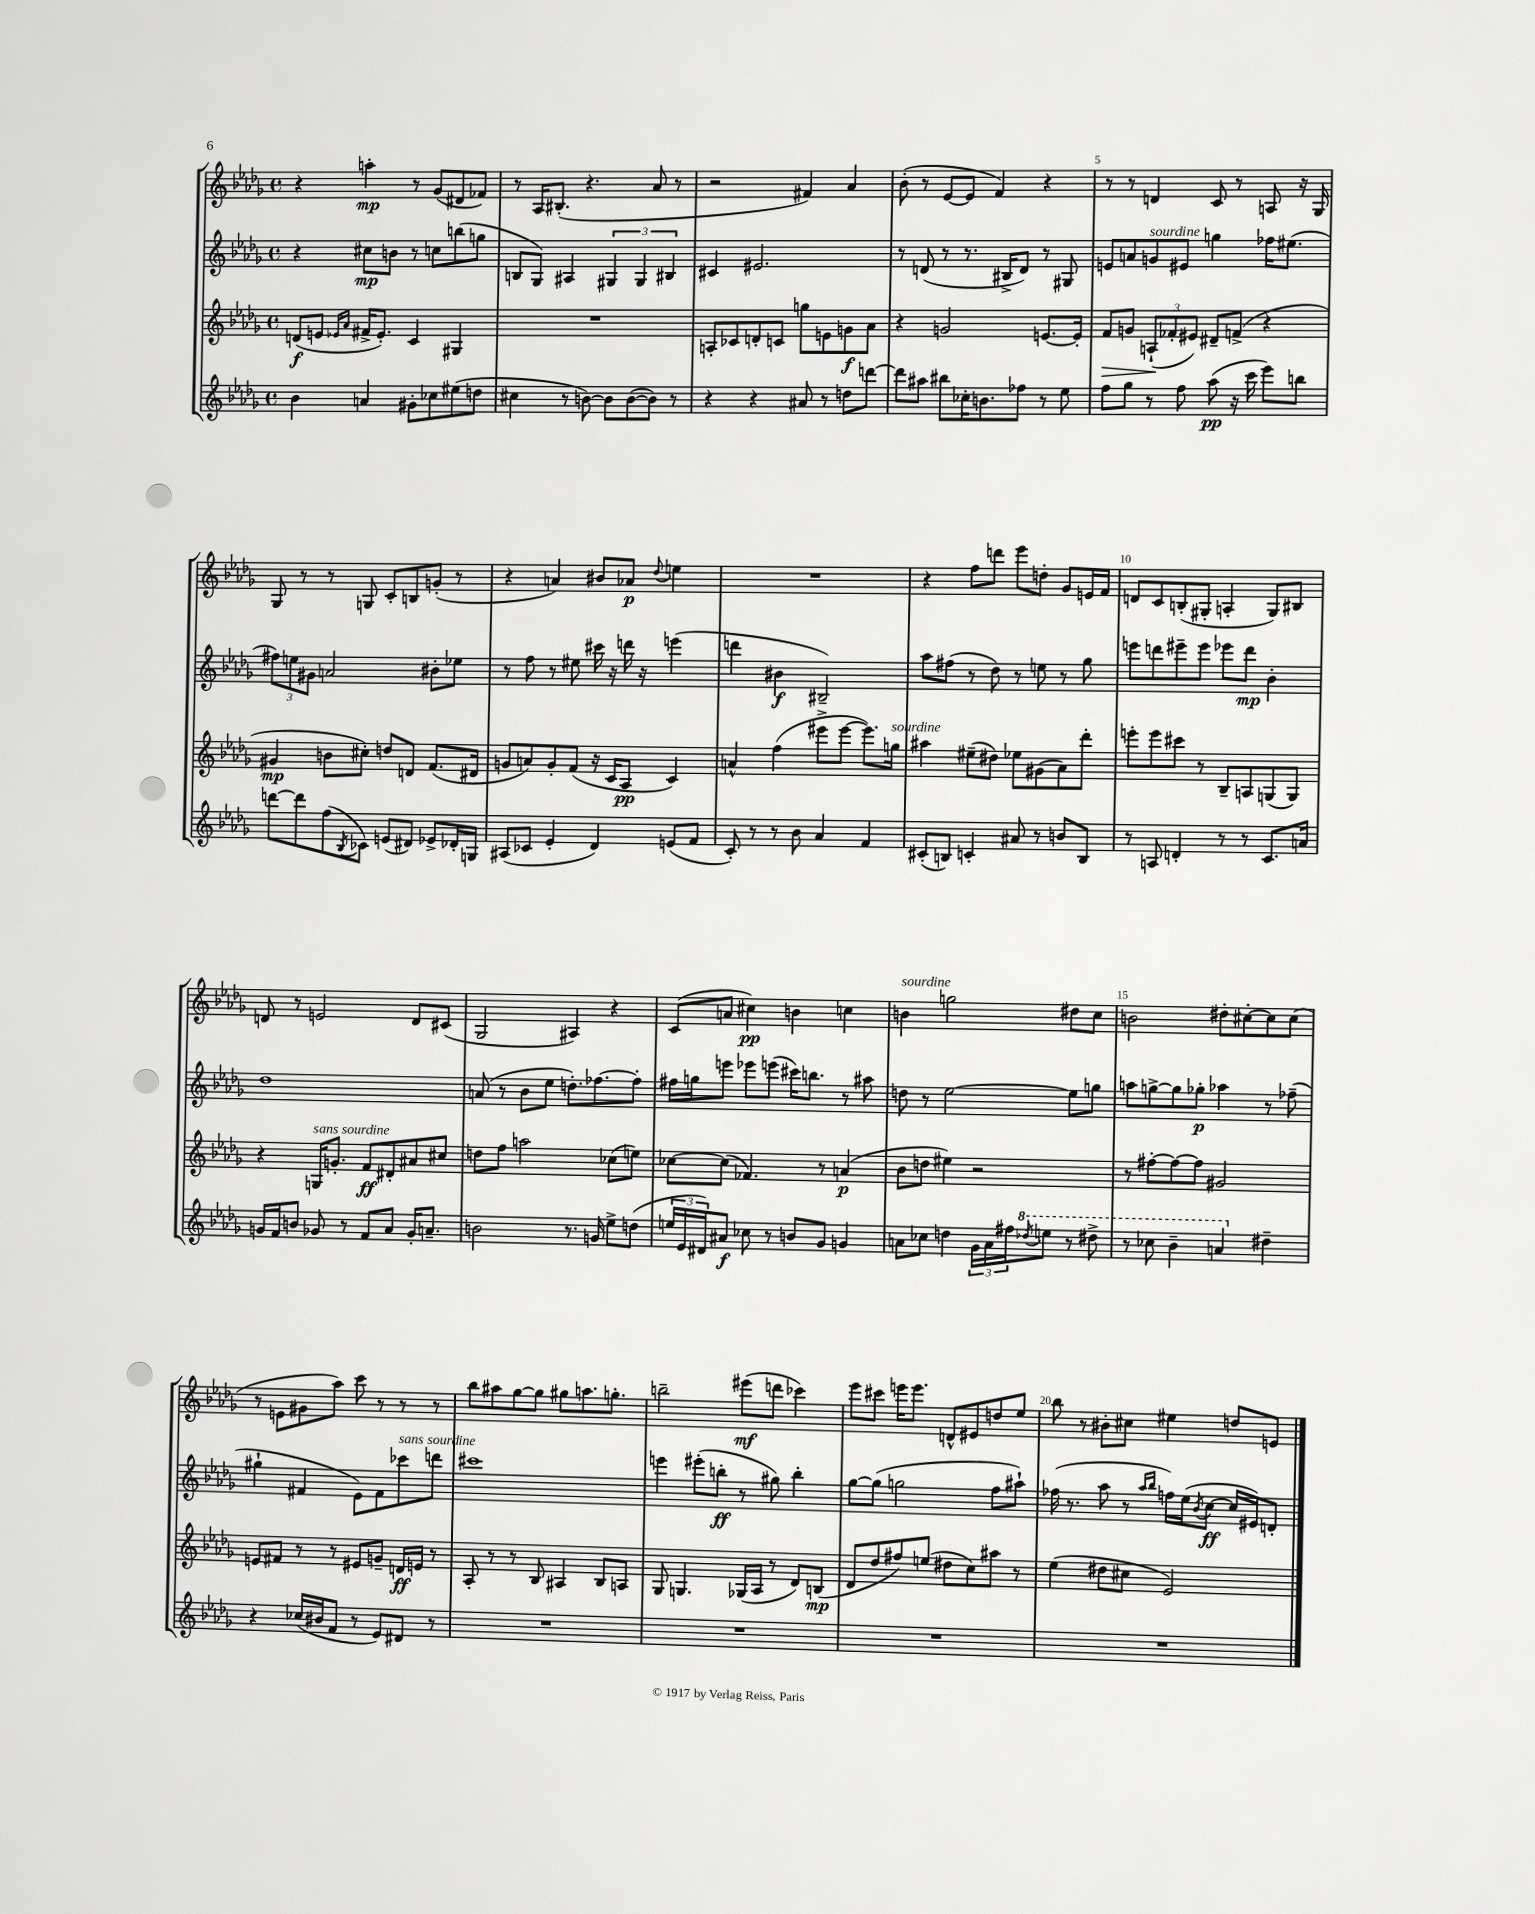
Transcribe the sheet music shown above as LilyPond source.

<<
\new StaffGroup <<
\new Staff = "s0" {
    \clef treble \key des \major \defaultTimeSignature \time 4/4
    r4 a''4-.\mp r8 ges'8( dis'8 fes'8) |
    r8 aes16 bis8.-.( r4. aes'8 r8 |
    r2 fis'4) aes'4 |
    bes'8-.( r8 ees'8~ ees'8 f'4) r4 |
    r8 r8 d'4 c'8 r8 a8 r16 ges16 |
    ges8 r8 r8 g8 c'8-. b8 g'8-.( r8 |
    r4 a'4) bis'8 aes'8\p \appoggiatura { des''8 } e''4 |
    R1 |
    r4 f''8 d'''8 ees'''8 d''8-. ges'8 e'16 f'16 |
    d'8 c'8 b8-.( gis8-. a4-. gis8) bis8 |
    d'8 r8 e'2 d'8 cis'8( |
    ges2 ais4) r4 |
    c'8( a'8 cis''4\pp) b'4 c''4 |
    b'4^\markup { \italic "sourdine" } g''2 dis''8 c''8 |
    b'2 dis''8-. cis''8~-. cis''8 cis''8( |
    r8 e'8 gis'8 aes''8) c'''8 r8 r8 r8 |
    bes''8 ais''8 ges''8~ ges''8 gis''8 a''8. g''8.-. |
    b''2-- eis'''8\mf( d'''8 ces'''4) |
    ees'''8 cis'''8 e'''16 e'''8. d'8-^ eis'8 d''8 ees''8 |
    bes''8 r8 bis'8-. cis''8 eis''4 d''8 e'8 \bar "|." |
}
\new Staff = "s1" {
    \clef treble \key des \major \defaultTimeSignature \time 4/4
    r4 cis''8\mp b'8 r8 c''8 b''8( g''8 |
    b8 ges8) ais4 \tuplet 3/2 { gis4 gis4 bis4 } |
    cis'4 eis'2. |
    r8 d'8( r8 r8. bis16-> d'8) r8 gis8 |
    e'8 a'8 g'8^\markup { \italic "sourdine" } eis'8 g''4 fes''16 eis''8.( |
    \tuplet 3/2 { fis''8) e''8 gis'8 } a'2 bis'8-. ees''8 |
    r8 f''8 r8 eis''8 cis'''16 r16 d'''16 r16 e'''4( |
    d'''4 bis'4\f bis2--) |
    aes''8 fis''8( r8 des''8) r8 e''8 r8 ges''8 |
    e'''8 d'''8 eis'''8-- eis'''8 ees'''8 d'''8\mp bes'4-. |
    des''1 |
    a'8( r8 bes'8 ees''8 d''8.-.) fes''8.~ fes''8-. |
    fis''16 g''16 e'''8 ees'''8 e'''8( cis'''16) b''8. r8 ais''8 |
    d''8 r8 ees''2~ ees''8 g''8 |
    a''8 g''8~-> g''8 ges''8-.\p aes''4 r8 fes''8--( |
    gis''4-! fis'4 ees'8) fis'8 ces'''8^\markup { \italic "sans sourdine" } d'''8 |
    cis'''1 |
    e'''4 eis'''8-.( b''8-.\ff r8 gis''8) b''4-. |
    ges''8~ ges''8( g''2 f''8 ais''8-!) |
    fes''16( r8. aes''8 r8 \grace { aes''16 bes''16 } f''16) ees''16( \acciaccatura { bes'8 } c''8~\ff c''16 eis'16) d'8-. \bar "|." |
}
\new Staff = "s2" {
    \clef treble \key des \major \defaultTimeSignature \time 4/4
    d'8\f( e'8 \grace { ees'16 aes'16 } fis'16-> ees'8.-.) c'4 gis4 |
    R1 |
    a8-. ces'8 d'8-. c'8 g''8 e'8 g'8\f aes'8 |
    r4 g'2 e'8.~ e'16-. |
    f'8\> g'8 \tuplet 3/2 { a8-!\!( fes'8-. eis'8) } dis'8-- f'8->( r4 |
    gis'4\mp b'8 cis''8-.) d''8 d'8 f'8.( dis'16 |
    g'8 a'8) g'8-. f'8( r16 c'16 aes8\pp c'4) |
    a'4-^ f''4( eis'''8-> eis'''8~ eis'''8.) g''16^\markup { \italic "sourdine" } |
    ais''4 eis''8--( dis''8) ees''8 gis'8( aes'8) des'''8-. |
    e'''8-. e'''8 cis'''8 r8 bes8-- a8 g8( g8) |
    r4 g16^\markup { \italic "sans sourdine" } g'8.-. f'8\ff dis'8-. ais'8 cis''8 |
    d''8 f''8 a''2 ces''8( e''8) |
    ces''8~ ces''8( fes'4.) r8 a'4\p( |
    bes'8 d''8 eis''4) r2 |
    r8 fis''8~-. fis''8~ fis''8 gis'2 |
    e'8 fis'8 r8 r8 eis'8 g'8-- d'16\ff e'16 r8 |
    aes8-. r8 r8 bes8 ais4 bes8 a8 |
    ges8 g4. ges16( aes16 r8 des'8) b8\mp( |
    des'8 des''8 fis''8) e''8( dis''8 c''8) ais''8 r8 |
    ees''4( dis''8 cis''8 ees'2) \bar "|." |
}
\new Staff = "s3" {
    \clef treble \key des \major \defaultTimeSignature \time 4/4
    bes'4 a'4 gis'8-. ces''8 eis''8( d''8 |
    cis''4 r8 b'8~) b'8 b'8~( b'8) r8 |
    r4 r4 ais'8 r8 d''8 d'''8~ |
    d'''8 ais''8 bis''8 ces''16-. b'8. fes''8 r8 ees''8 |
    f''8 ges''8 r8 f''8 aes''8\pp( r16 c'''16 ees'''8) b''8 |
    d'''8~ d'''8 f''8( \acciaccatura { bes8 } ces'8) e'8( dis'8) ees'8-> des'16-. g16 |
    ais8( ces'8 ees'4-. des'4) e'8( f'8 |
    c'8-.) r8 r8 bes'8 aes'4 f'4 |
    cis'8-.( b8) c'4-. ais'8 r8 b'8 b8 |
    r8 a8 d'4-. r8 r8 c'8. a'16 |
    g'16 f'16 b'8 ges'8 r8 f'8 aes'8 ges'16-. a'8.-- |
    b'2 r8. g'16 ees''8-> d''8( |
    \tuplet 3/2 { e''16 ees'16 dis'16) } ais'8\f ces''8 r8 b'8 ges'8 g'4 |
    a'8 ces''8 d''4 \tuplet 3/2 { ges'16 a'16 fis''16 } \ottava #1 \acciaccatura { des'''!8 } e'''8 r8 dis'''8-> |
    r8 ces'''8 bes''4-- a''4 \ottava #0 dis''4-- |
    r4 ces''16( bis'16 f'8 r8 ees'8) dis'8 r8 |
    R1 |
    R1 |
    R1 |
    R1 \bar "|." |
}
>>
>>
\layout { \context { \Score \override BarNumber.break-visibility = ##(#f #t #t) barNumberVisibility = #(every-nth-bar-number-visible 5) } }
